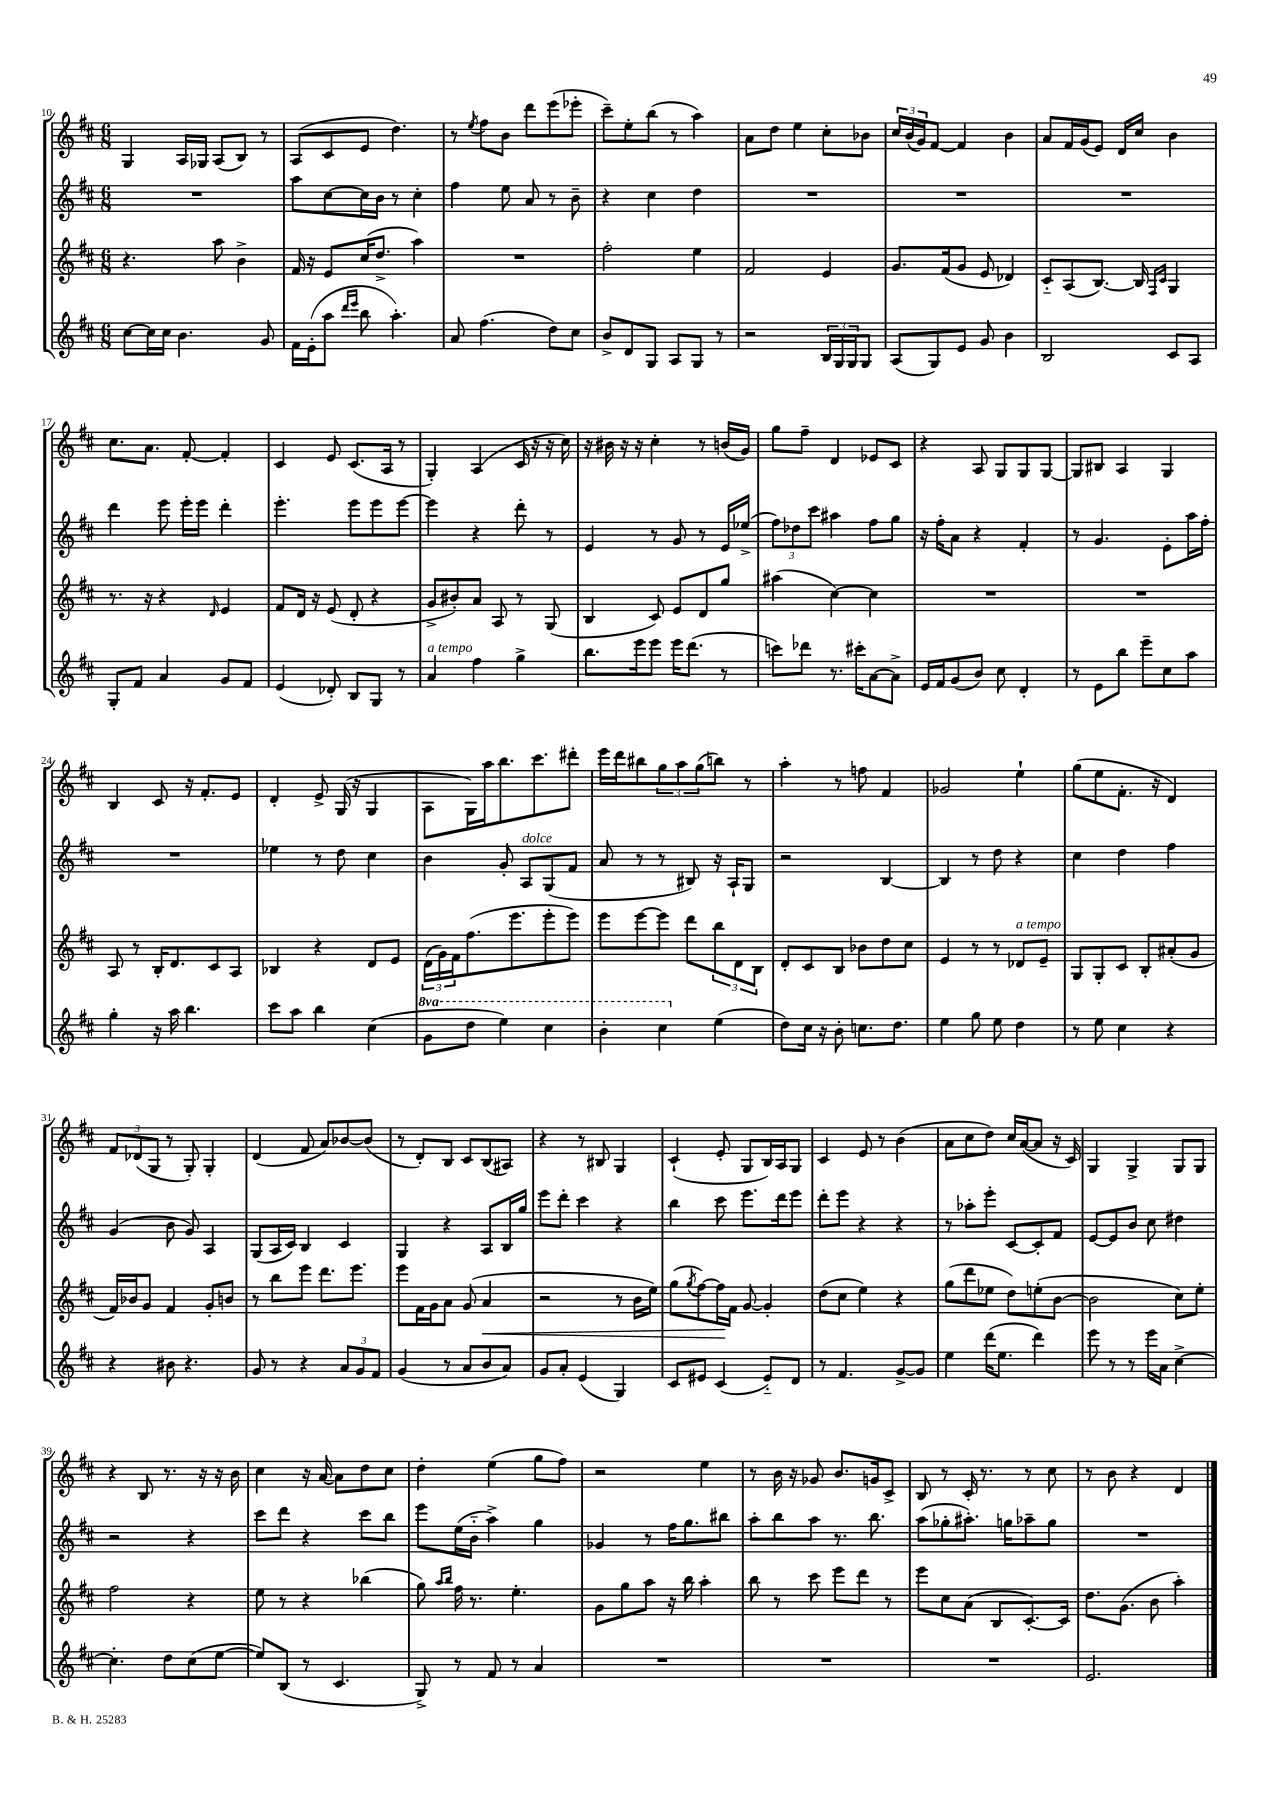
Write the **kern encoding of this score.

**kern	**kern	**dynam	**kern	**kern
*part4	*part3	*part3	*part2	*part1
*staff4	*staff3	*staff3	*staff2	*staff1
*clefG2	*clefG2	*	*clefG2	*clefG2
*k[f#c#]	*k[f#c#]	*	*k[f#c#]	*k[f#c#]
*M6/8	*M6/8	*	*M6/8	*M6/8
=10	=10	=10	=10	=10
[8cc#\L	4.r	.	2.r	4G/
16cc#\L]	.	.	.	.
16cc#\JJ	.	.	.	.
4.b\	.	.	.	16A/LL
.	.	.	.	16G-X/JJ
.	8aa\	.	.	(8A/L
.	4b^\	.	.	8B/J)
8g/	.	.	.	8r
=11	=11	=11	=11	=11
16f#\LL	16f#/	.	8aa\L	(8A/L
(16e'\J	16r	.	.	.
8aa\J	8e/L	.	[8cc#\	8c#/
16qqddd/LL	.	.	.	.
16qqeee/JJ	.	.	.	.
8bb\	(16cc#/K	.	16cc#\L]	8e/J
.	8.dd^/J	.	16b\JJ	.
4.aa'\)	.	.	8r	4.dd\)
.	4aa\)	.	4cc#'\	.
=12	=12	=12	=12	=12
8a/	2.r	.	4ff#\	8r
.	.	.	.	8qee/
(4.ff#\	.	.	.	8ff#\L
.	.	.	8ee\	8b\J
.	.	.	8a/	8ddd\L
8dd\L)	.	.	8r	(8eee\
8cc#\J	.	.	8b~\	8eee-X'\J
=13	=13	=13	=13	=13
8b^/L	2ff#'\	.	4r	8ccc#~\L)
8d/	.	.	.	8ee'\
8G/J	.	.	4cc#\	(8bb\J
8A/L	.	.	.	8r
8G/J	4ee\	.	4dd\	4aa\)
8r	.	.	.	.
=14	=14	=14	=14	=14
2r	2f#/	.	2.r	8a\L
.	.	.	.	8dd\J
.	.	.	.	4ee\
24B/LL	4e/	.	.	8cc#'\L
24G/	.	.	.	.
24G/J	.	.	.	.
8G/J	.	.	.	8b-X\J
=15	=15	=15	=15	=15
(8A/L	8.g/L	.	2.r	24cc#/LL
.	.	.	.	(24b/
.	.	.	.	24g/J)
8G/)	.	.	.	[8f#/J
.	(16f#/k	.	.	.
8e/J	8g/J	.	.	4f#/]
8g/	8e/	.	.	.
4b\	4d-X/)	.	.	4b\
=16	=16	=16	=16	=16
2B/	8c#/L	.	2.r	8a/L
.	(8A/	.	.	16f#/L
.	.	.	.	(16g/J
.	[8.B/J)	.	.	8e/J)
.	.	.	.	16d/LL
.	16B/]	.	.	16cc#/JJ
.	16qqF#/LL	.	.	.
.	16qqc#/JJ	.	.	.
8c#/L	4G/	.	.	4b\
8A/J	.	.	.	.
!!LO:LB:g=z
=17	=17	=17	=17	=17
8G'/L	8.r	.	4ddd\	8.cc#\L
8f#/J	.	.	.	.
.	16r	.	.	8.a\J
4a/	4r	.	8eee\	.
.	.	.	16eee'\LL	[8f#'/
.	.	.	16eee\JJ	.
.	16qqd/	.	.	.
8g/L	4e/	.	4ddd'\	4f#'/]
8f#/J	.	.	.	.
=18	=18	=18	=18	=18
(4e/	8f#/L	.	4.eee'\	4c#/
.	16d/Jk	.	.	.
.	16r	.	.	.
8d-X'/)	(8e/	.	.	8e/
8B/L	8d'/	.	8eee\L	(8.c#/L
8G/J	4r	.	8eee\	.
.	.	.	.	16A/Jk
8r	.	.	[8eee\J	8r
=19	=19	=19	=19	=19
!LO:TX:a:i:t=a tempo	!	!	!	!
4a/	8g^/L	.	4eee\]	4G'/)
.	8b#X'/)	.	.	.
4ff#\	8a/J	.	4r	(4A/
.	8A/	.	.	.
4gg^\	8r	.	8ddd'\	16c#/
.	.	.	.	16r
.	(8G/	.	8r	16r
.	.	.	.	16cc#\)
=20	=20	=20	=20	=20
8.bb\L	4B/	.	4e/	16r
.	.	.	.	16b#X\
.	.	.	.	16r
16eee\k	.	.	.	16r
8eee\J	8c#/)	.	8r	4cc#'\
16eee\KL	8e/L	.	8g/	.
(8.ddd\J	.	.	.	.
.	8d/	.	8r	8r
8r	8gg/J	.	16e/LL	(16bn/LL
.	.	.	(16ee-X^/JJ	16g/JJ)
=21	=21	=21	=21	=21
8cccn\L)	(4aa#X\	.	12ff#\L)	8gg\L
.	.	.	12dd-X\	.
8ddd-X\J	.	.	.	8ff#~\J
.	.	.	12ccc#\J	.
8.r	[4cc#\)	.	4aa#X\	4d/
16ccc#X'\KL	.	.	.	.
[8a\	4cc#\]	.	8ff#\L	8e-X/L
8a^\J]	.	.	8gg\J	8c#/J
=22	=22	=22	=22	=22
16e/LL	2.r	.	16r	4r
16f#/J	.	.	16ff#'\KL	.
(8g/	.	.	8a\J	.
8b/J)	.	.	4r	8A/
8cc#\	.	.	.	8G/L
4d'/	.	.	4f#'/	8G/
.	.	.	.	[8G/J
=23	=23	=23	=23	=23
8r	2.r	.	8r	8G/L]
8e\L	.	.	4.g/	8B#X/J
8bb\J	.	.	.	4A/
8eee~\L	.	.	.	.
8cc#\	.	.	8e'\L	4G/
8aa\J	.	.	16aa\L	.
.	.	.	16ff#'\JJ	.
!!LO:LB:g=z
=24	=24	=24	=24	=24
4gg'\	8A/	.	2.r	4B/
.	8r	.	.	.
16r	16B'/KL	.	.	8c#/
16aa\	8.d/	.	.	.
4.bb\	.	.	.	16r
.	.	.	.	8.f#'/L
.	8c#/	.	.	.
.	8A/J	.	.	8e/J
=25	=25	=25	=25	=25
8ccc#\L	4B-X/	.	4ee-X\	4d'/
8aa\J	.	.	.	.
4bb\	4r	.	8r	8e^/
.	.	.	8dd\	(16G/
.	.	.	.	16r
(4cc#\	8d/L	.	4cc#\	4G/
.	8e/J	.	.	.
=26	=26	=26	=26	=26
*8va	*	*	*	*
8gg\L	(24d\LL	.	4b\	8A\L
.	24g\)	.	.	.
.	24f#\J	.	.	.
8ddd\J	(8.ff#\	.	.	16G\L)
.	.	.	.	16aa\J
4eee\)	.	.	8g'/	8.bb\
.	8.eee\	.	.	.
!	!	!	!LO:TX:a:i:t=dolce	!
.	.	.	8A/L	.
.	.	.	.	8.ccc#\
4ccc#\	8eee'\	.	(8G/	.
.	8eee\J)	.	8f#/J	8ddd#X'\J
=27	=27	=27	=27	=27
4bb'\	8eee\L	.	8a/	16eee\LL
.	.	.	.	16ddd\J
.	[8eee\	.	8r	8bb#X\
4ccc#\	8eee\J]	.	8r	12gg\
.	.	.	.	12aa\
.	8ddd\L	.	8B#X/)	.
.	.	.	.	(12gg\
*X8va	*	*	*	*
(4ee\	12bb\	.	16r	8bbn\J)
.	.	.	16A`/KL	.
.	12d\	.	.	.
.	.	.	8G/J	8r
.	12B\J	.	.	.
=28	=28	=28	=28	=28
8dd\L)	8d'/L	.	2r	4aa'\
16cc#\Jk	8c#/	.	.	.
16r	.	.	.	.
8b'\	8B/J	.	.	8r
8.ccn\L	8b-X\L	.	.	8ffn\
.	8dd\	.	[4B/	4f#/
8.dd\J	.	.	.	.
.	8cc#\J	.	.	.
=29	=29	=29	=29	=29
4ee\	4e/	.	4B/]	2g-X/
8gg\	8r	.	8r	.
8ee\	8r	.	8dd\	.
!	!LO:TX:a:i:t=a tempo	!	!	!
4dd\	8d-X/L	.	4r	4ee`\
.	8e~/J	.	.	.
=30	=30	=30	=30	=30
8r	8G/L	.	4cc#\	(8gg\L
8ee\	8G'/	.	.	8ee\
4cc#\	8c#/J	.	4dd\	8.f#'\J
.	8B'/L	.	.	.
.	.	.	.	16r
4r	(8a#X'/	.	4ff#\	4d/)
.	8g/J	.	.	.
!!LO:LB:g=z
=31	=31	=31	=31	=31
4r	16f#/LL)	.	(4g/	12f#/L
.	16b-X/J	.	.	.
.	.	.	.	(12d-X/
.	8g/J	.	.	.
.	.	.	.	12G/J
8b#X\	4f#/	.	8b\	8r
4.r	.	.	8g/)	8G'/)
.	8g'/L	.	4A/	4G'/
.	8bn/J	.	.	.
=32	=32	=32	=32	=32
8g/	8r	.	(8G/L	(4d/
8r	8bb\L	.	16A/L	.
.	.	.	16c#/JJ)	.
4r	8eee\J	.	4B/	8f#/
.	8.ddd\L	.	.	8a/L)
12a/L	.	.	4c#/	[8b-X/
.	8.eee\J	.	.	.
12g/	.	.	.	.
.	.	.	.	(8b-/J]
12f#/J	.	.	.	.
=33	=33	=33	=33	=33
(4g/	8eee\L	.	4G/	8r
.	16f#\L	.	.	8d'/L)
.	16g\J	.	.	.
8r	8a\J	.	4r	8B/J
8a/L	(8g/	.	.	8c#/L
!	!	!LO:HP:b	!	!
8b/	4a/	<	8A/L	(8B/
8a/J)	.	.	16B/L	8A#X/J)
.	.	.	16gg/JJ	.
=34	=34	=34	=34	=34
8g/L	2r	.	8eee\L	4r
8a'/J	.	.	8ddd'\J	.
(4e/	.	.	4ccc#\	8r
.	.	.	.	8B#X/
4G/)	8r	.	4r	4G/
.	16b\LL	.	.	.
.	16ee\JJ)	.	.	.
=35	=35	=35	=35	=35
8c#/L	(8gg\L	.	4bb\	(4c#`/
.	8qgg/	.	.	.
8e#X/J	[8ff#\)	.	.	.
(4c#/	16ff#\L]	.	8ccc#\	8e'/
.	16f#\JJ	[	.	.
.	[8g/	.	8.eee\L	8G/L
8e#/L)	4g'/]	.	.	16B/L)
.	.	.	16ddd\k	16A/J
8d/J	.	.	8eee\J	8G/J
=36	=36	=36	=36	=36
8r	(8dd\L	.	8ddd'\L	4c#/
4.f#/	8cc#\J	.	8eee\J	.
.	4ee\)	.	4r	8e/
.	.	.	.	8r
[8g^/L	4r	.	4r	(4b\
8g/J]	.	.	.	.
=37	=37	=37	=37	=37
4ee\	(8gg\L	.	8r	8a\L
.	8ddd\	.	8aa-X'\L	8cc#\
(16ddd\KL	8ee-X\J	.	8eee'\J	8dd\J)
8.ee\J	.	.	.	.
.	8dd\L)	.	[8c#/L	16cc#/LL
.	.	.	.	([16a/J
4ddd\)	(8een'\	.	8c#'/]	8a/J]
.	[8b\J	.	8f#/J	16r
.	.	.	.	16c#/)
=38	=38	=38	=38	=38
8eee\	2b\]	.	[8e/L	4G/
8r	.	.	8e/]	.
8r	.	.	8b/J	4G^/
16eee\LL	.	.	8cc#\	.
16a\JJ	.	.	.	.
[4cc#^\	8cc#\L)	.	4dd#X\	8G/L
.	8ee'\J	.	.	8G/J
!!LO:LB:g=z
=39	=39	=39	=39	=39
4.cc#'\]	2ff#\	.	2r	4r
.	.	.	.	8B/
8dd\L	.	.	.	8.r
(8cc#\	4r	.	4r	.
.	.	.	.	16r
[8ee\J	.	.	.	16r
.	.	.	.	16b\
=40	=40	=40	=40	=40
8ee/L])	8ee\	.	8ccc#\L	4cc#\
(8B/J	8r	.	8ddd\J	.
8r	4r	.	4r	16r
.	.	.	.	[16a/
4.c#/	.	.	.	8a\L]
.	(4bb-X\	.	8ccc#\L	8dd\
.	.	.	8bb\J	8cc#\J
=41	=41	=41	=41	=41
8G^/)	8gg\)	.	8eee\L	4dd'\
.	16qqaa/LL	.	.	.
.	16qqbb/JJ	.	.	.
8r	16ff#\	.	(16ee\L	.
.	8.r	.	16b\JJ	.
8f#/	.	.	4aa^\)	(4ee\
8r	4.ee'\	.	.	.
4a/	.	.	4gg\	8gg\L
.	.	.	.	8ff#\J)
=42	=42	=42	=42	=42
2.r	8g\L	.	4g-X/	2r
.	8gg\	.	.	.
.	8aa\J	.	8r	.
.	16r	.	16ff#\KL	.
.	16bb\	.	8.gg\	.
.	4aa'\	.	.	4ee\
.	.	.	8bb#X\J	.
=43	=43	=43	=43	=43
2.r	8bb\	.	8aa'\L	8r
.	8r	.	8bb\	16b\
.	.	.	.	16r
.	8ccc#\	.	8aa\J	8g-X/
.	8eee\L	.	8.r	8.b/L
.	8ddd\J	.	.	.
.	.	.	8.bb\	16gn/k
.	8r	.	.	8c#^/J
=44	=44	=44	=44	=44
2.r	8eee\L	.	(8aa\L	8B/
.	8cc#\	.	8gg-X'\	8r
.	(8a\J	.	8.aa#X'\J)	16c#'/
.	.	.	.	8.r
.	8B/L	.	.	.
.	.	.	16ggn\KL	.
.	[8.c#'/)	.	8aa-X~\	8r
.	.	.	8gg\J	8cc#\
.	16c#/Jk]	.	.	.
=45	=45	=45	=45	=45
2.e/	8.dd\L	.	2.r	8r
.	.	.	.	8b\
.	(8.g\J	.	.	.
.	.	.	.	4r
.	8b\	.	.	.
.	4aa'\)	.	.	4d/
==	==	==	==	==
*-	*-	*-	*-	*-
